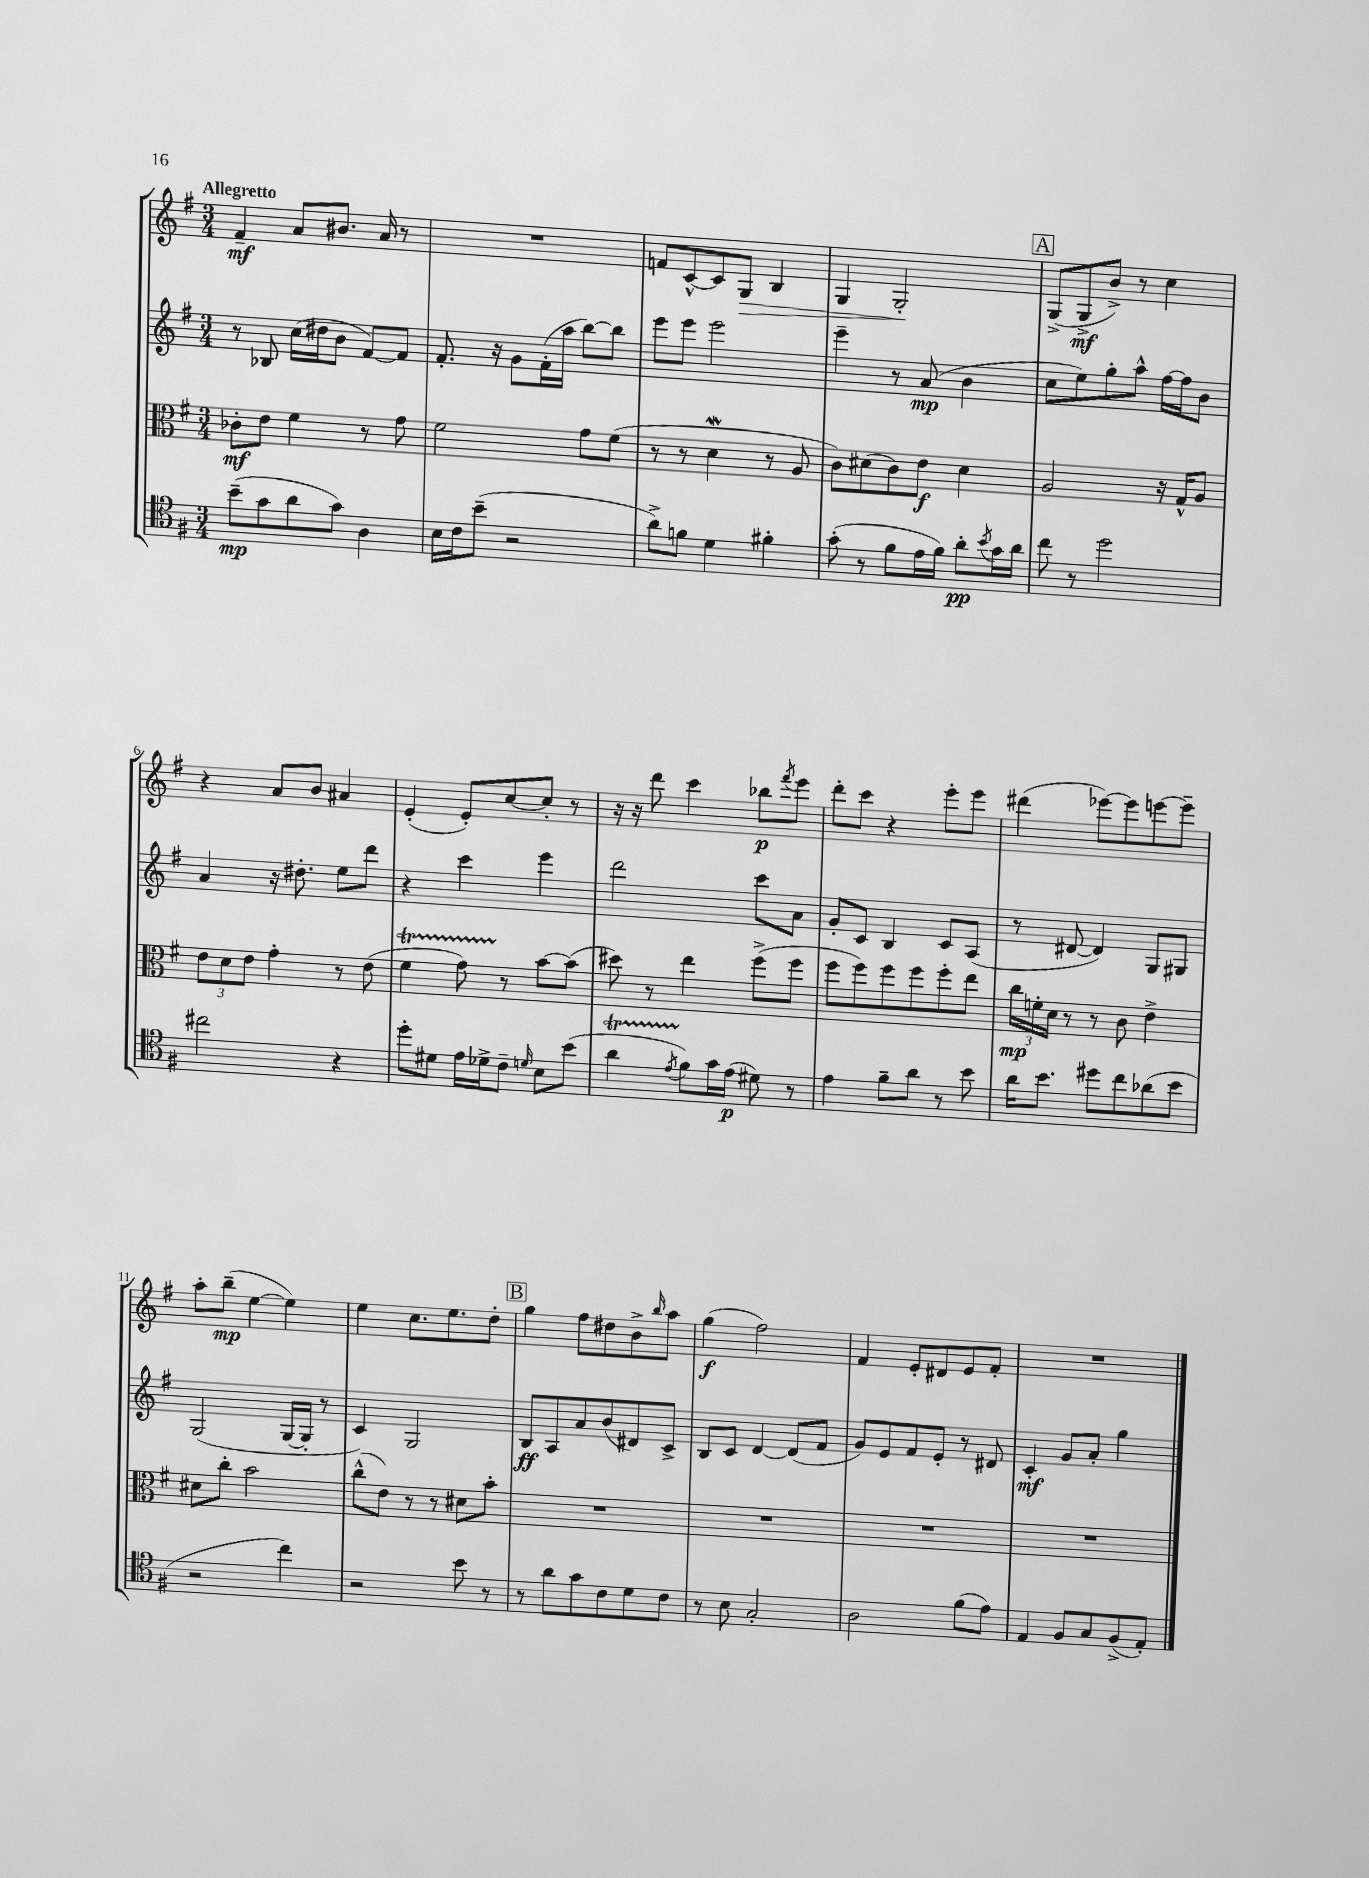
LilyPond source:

<<
\new StaffGroup <<
\new Staff = "s0" {
    \clef treble \key g \major \numericTimeSignature \time 3/4 \tempo "Allegretto"
    fis'4--\mf a'8 bis'8. a'16 r8 |
    R2. |
    f'8 c'8~-^ c'8 g8\> b4 |
    g4 g2-.\! |
    \mark \markup { \box "A" } g8->( g8->\mf b'8->) r8 c''4 |
    r4 a'8 b'8 ais'4 |
    e'4-.( e'8-.) c''8~ c''8-. r8 |
    r16 r16 d'''8 c'''4 bes''8\p \acciaccatura { fis'''8 } e'''8 |
    d'''8-. c'''8 r4 e'''8-. e'''8 |
    dis'''4( ees'''8~) ees'''8 e'''8~ e'''8-- |
    a''8-. b''8--\mp( e''4~ e''4) |
    e''4 c''8. e''8. d''8-. |
    \mark \markup { \box "B" } g''4 fis''8 dis''8 b'8-> \grace { b''16 } a''8 |
    g''4\f( fis''2) |
    fis'4 e'8-. dis'8 e'8 fis'8-. |
    R2. \bar "|." |
}
\new Staff = "s1" {
    \clef treble \key g \major \numericTimeSignature \time 3/4
    r8 bes8 c''16( dis''16 b'8 fis'8~) fis'8 |
    fis'8.-. r16 g'8 fis'16-.( a''16 b''8~) b''8 |
    e'''8 e'''8 e'''2 |
    e'''4-- r8 a'8\mp( b'4 |
    \mark \markup { \box "A" } c''8 e''8) g''8-. a''8-^ fis''16~ fis''16 b'8 |
    a'4 r16 dis''8.-. e''8 d'''8 |
    r4 c'''4 e'''4 |
    d'''2 c'''8 a'8 |
    g'8-. c'8 b4 c'8 a8( |
    r8 dis'8~ dis'4) g8 gis8 |
    g2( g16~ g16-. r8 |
    c'4) g2 |
    \mark \markup { \box "B" } b8\ff a8 a'8 b'8( dis'8) c'8-> |
    b8 c'8 d'4~ d'8( fis'8 |
    g'8) e'8 fis'8 e'8-. r8 dis'8 |
    c'4-.\mf g'8 a'8-. g''4 \bar "|." |
}
\new Staff = "s2" {
    \clef alto \key g \major \numericTimeSignature \time 3/4
    ces'8-.\mf e'8 fis'4 r8 g'8 |
    fis'2 g'8 fis'8( |
    r8 r8 d'4\mordent r8 a8 |
    c'8) dis'8( c'8) e'8\f dis'4 |
    \mark \markup { \box "A" } a2 r16 g16-^ a8 |
    \tuplet 3/2 { e'8 d'8 e'8 } g'4-. r8 e'8( |
    fis'4\startTrillSpan g'8) r8\stopTrillSpan b'8~ b'8( |
    dis''8) r8 e''4 fis''8->( fis''8 |
    fis''8 fis''8) fis''8 fis''8 fis''8-. e''8 |
    \tuplet 3/2 { c''16\mp f'16-. d'16 } r8 r8 c'8 e'4-> |
    dis'8 c''8-. b'2 |
    c''8-^( e'8) r8 r8 dis'8 b'8-. |
    \mark \markup { \box "B" } R2. |
    R2. |
    R2. |
    R2. \bar "|." |
}
\new Staff = "s3" {
    \clef tenor \key g \major \numericTimeSignature \time 3/4
    b'8--\mp( g'8 a'8 g'8) a4 |
    b16 c'16 b'8--( r2 |
    a'8->) f'8 d'4 fis'4-. |
    g'8-.( r8 fis'8 e'16 fis'16) a'8-.\pp \acciaccatura { b'8 } g'16 a'16 |
    \mark \markup { \box "A" } c''8 r8 d''2 |
    cis''2 r4 |
    d''8-. dis'8 e'16 des'16-> c'8-- \grace { d'16 } b8 b'8( |
    a'4\startTrillSpan \acciaccatura { e'8 } fis'8\stopTrillSpan) g'16 e'16\p( dis'8) r8 |
    e'4 fis'8-- a'8 r8 b'8 |
    a'16 b'8. dis''8 c''8 aes'8( b'8 |
    r2 c''4) |
    r2 b'8 r8 |
    \mark \markup { \box "B" } r8 a'8 g'8 c'8 d'8 c'8 |
    r8 b8 g2-. |
    a2 fis'8( e'8) |
    e4 fis8 g8 fis8->( e8-.) \bar "|." |
}
>>
>>
